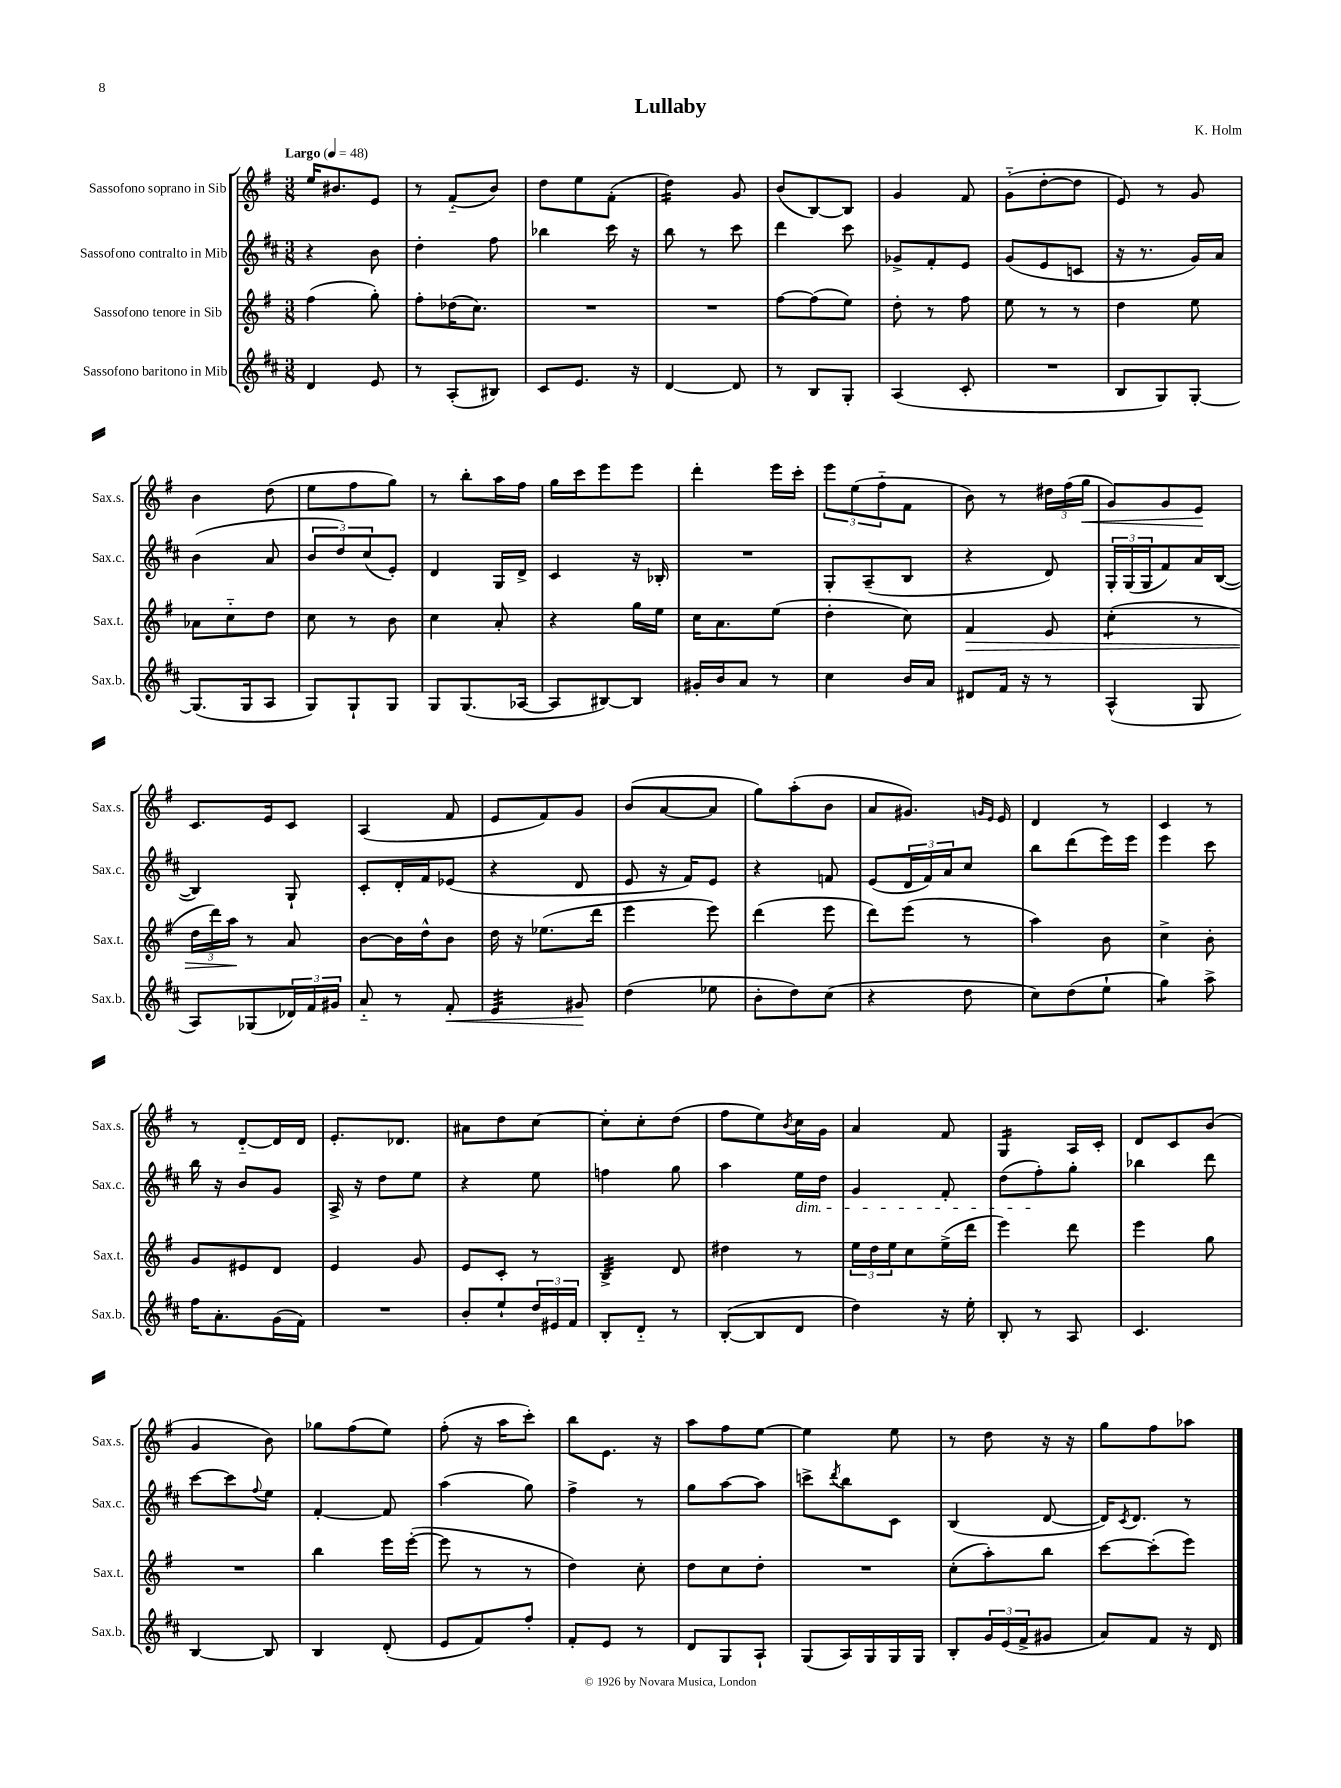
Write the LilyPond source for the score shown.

\header { title = "Lullaby" composer = "K. Holm" }
<<
\new StaffGroup <<
\new Staff = "s0" \with { instrumentName = "Sassofono soprano in Sib" shortInstrumentName = "Sax.s." } {
    \clef treble \key g \major \numericTimeSignature \time 3/8 \tempo "Largo" 4 = 48
    e''16 bis'8. e'8 |
    r8 fis'8-_( b'8) |
    d''8 e''8 fis'8-.( |
    d''4:16) g'8 |
    b'8( b8~) b8 |
    g'4 fis'8 |
    g'8-_( d''8~-. d''8 |
    e'8) r8 g'8 |
    b'4 d''8( |
    e''8 fis''8 g''8) |
    r8 b''8-. a''16 fis''16 |
    g''16 c'''16 e'''8 e'''8 |
    d'''4-. e'''16 c'''16-. |
    \tuplet 3/2 { e'''8 e''8( fis''8-_ } fis'8 |
    b'8) r8 \tuplet 3/2 { dis''16 fis''16( g''16\< } |
    g'8) g'8 e'8\! |
    c'8. e'16 c'8 |
    a4( fis'8 |
    e'8 fis'8) g'8 |
    b'8( a'8~ a'8 |
    g''8) a''8-.( b'8 |
    a'8 gis'8.) \grace { g'16 e'16 } e'16 |
    d'4 r8 |
    c'4 r8 |
    r8 d'8~-_ d'16 d'16 |
    e'8.-. des'8. |
    ais'8 d''8 c''8~ |
    c''8-. c''8-. d''8( |
    fis''8 e''8) \acciaccatura { b'8 } c''16 g'16 |
    a'4 fis'8 |
    g4:16 a16 c'16-. |
    d'8 c'8 b'8( |
    g'4 b'8) |
    ges''8 fis''8( e''8) |
    fis''8-.( r16 a''16 c'''8-.) |
    b''8 e'8. r16 |
    a''8 fis''8 e''8~ |
    e''4 e''8 |
    r8 d''8 r16 r16 |
    g''8 fis''8 aes''8 \bar "|." |
}
\new Staff = "s1" \with { instrumentName = "Sassofono contralto in Mib" shortInstrumentName = "Sax.c." } {
    \clef treble \key d \major \numericTimeSignature \time 3/8
    r4 b'8 |
    d''4-. fis''8 |
    bes''4 cis'''16 r16 |
    b''8 r8 cis'''8 |
    d'''4 cis'''8 |
    ges'8-> fis'8-. e'8 |
    g'8( e'8 c'8 |
    r16 r8. g'16) a'16 |
    b'4( a'8 |
    \tuplet 3/2 { b'8 d''8) cis''8( } e'8-.) |
    d'4 g16 d'16-> |
    cis'4 r16 bes16-. |
    R4. |
    g8-. a8--( b8 |
    r4 d'8) |
    \tuplet 3/2 { g16-. g16( g16 } fis'8) a'16 b16~( |
    b4) g8-! |
    cis'8-. d'16-. fis'16 ees'8( |
    r4 d'8 |
    e'8 r16 fis'16) e'8 |
    r4 f'8 |
    e'8( \tuplet 3/2 { d'16 fis'16) a'16 } cis''8 |
    b''8 d'''8( e'''16) e'''16 |
    e'''4 cis'''8 |
    b''16 r16 b'8 g'8 |
    a16-> r16 d''8 e''8 |
    r4 e''8 |
    f''4 g''8 |
    a''4 e''16\dim d''16 |
    g'4 fis'8-. |
    d''8( fis''8-.\!) g''8-. |
    bes''4 d'''8 |
    cis'''8~ cis'''8 \appoggiatura { fis''8 } e''8 |
    fis'4~-. fis'8 |
    a''4( g''8) |
    fis''4-> r8 |
    g''8 a''8~ a''8 |
    c'''8-> \acciaccatura { d'''8 } b''8 cis'8 |
    b4( d'8~ |
    d'16) \acciaccatura { cis'8 } d'8. r8 \bar "|." |
}
\new Staff = "s2" \with { instrumentName = "Sassofono tenore in Sib" shortInstrumentName = "Sax.t." } {
    \clef treble \key g \major \numericTimeSignature \time 3/8
    fis''4( g''8-.) |
    fis''8-. des''16( c''8.) |
    R4. |
    R4. |
    fis''8~ fis''8( e''8) |
    d''8-. r8 fis''8 |
    e''8 r8 r8 |
    d''4 e''8 |
    aes'8 c''8-_ d''8 |
    c''8 r8 b'8 |
    c''4 a'8-. |
    r4 g''16 e''16 |
    c''16 a'8. e''8( |
    d''4-. c''8) |
    fis'4\> e'8 |
    c''4:8-.( r8 |
    \tuplet 3/2 { d''16 d'''16) a''16\! } r8 a'8 |
    b'8~ b'16 d''16-^ b'8 |
    d''16 r16 ees''8.( d'''16 |
    e'''4 e'''8) |
    d'''4( e'''8 |
    d'''8) e'''8( r8 |
    a''4) b'8 |
    c''4-> b'8-. |
    g'8 eis'8 d'8 |
    e'4 g'8 |
    e'8 c'8-. r8 |
    b4:32-> d'8 |
    dis''4 r8 |
    \tuplet 3/2 { e''16 d''16 e''16 } c''8 e''16->( d'''16 |
    e'''4) d'''8 |
    e'''4 g''8 |
    R4. |
    b''4 e'''16 e'''16~-.( |
    e'''8 r8 r8 |
    d''4) c''8-. |
    d''8 c''8 d''8-. |
    R4. |
    c''8-.( a''8-.) b''8 |
    c'''8~ c'''8-.( e'''8) \bar "|." |
}
\new Staff = "s3" \with { instrumentName = "Sassofono baritono in Mib" shortInstrumentName = "Sax.b." } {
    \clef treble \key d \major \numericTimeSignature \time 3/8
    d'4 e'8 |
    r8 a8-.( bis8) |
    cis'8 e'8. r16 |
    d'4~ d'8 |
    r8 b8 g8-. |
    a4( cis'8-. |
    R4. |
    b8 g8) g8~-. |
    g8.( g16 a8 |
    g8) g8-! g8 |
    g8 g8.( aes16~ |
    aes8 bis8~) bis8 |
    gis'16-. b'16 a'8 r8 |
    cis''4 b'16 a'16 |
    dis'8 fis'16 r16 r8 |
    a4-^( g8 |
    a8) ges8( \tuplet 3/2 { des'16) fis'16 gis'16 } |
    a'8-_ r8 fis'8-.\< |
    e'4:32 gis'8\! |
    d''4( ees''8 |
    b'8-. d''8) cis''8( |
    r4 d''8 |
    cis''8) d''8( e''8-! |
    g''4:8) a''8-> |
    fis''16 a'8.-. g'16( fis'16) |
    R4. |
    b'8-. e''8-! \tuplet 3/2 { d''16 eis'16 fis'16 } |
    b8-. d'8-_ r8 |
    b8~-.( b8 d'8 |
    d''4) r16 e''16-. |
    b8-. r8 a8 |
    cis'4. |
    b4~ b8 |
    b4 d'8-.( |
    e'8 fis'8) fis''8-. |
    fis'8-. e'8 r8 |
    d'8 g8 a8-! |
    g8( a16) g16 g16 g16 |
    b8-. \tuplet 3/2 { g'16 e'16( fis'16-> } gis'8 |
    a'8) fis'8 r16 d'16 \bar "|." |
}
>>
>>
\layout { \context { \Score \remove "Bar_number_engraver" } }
